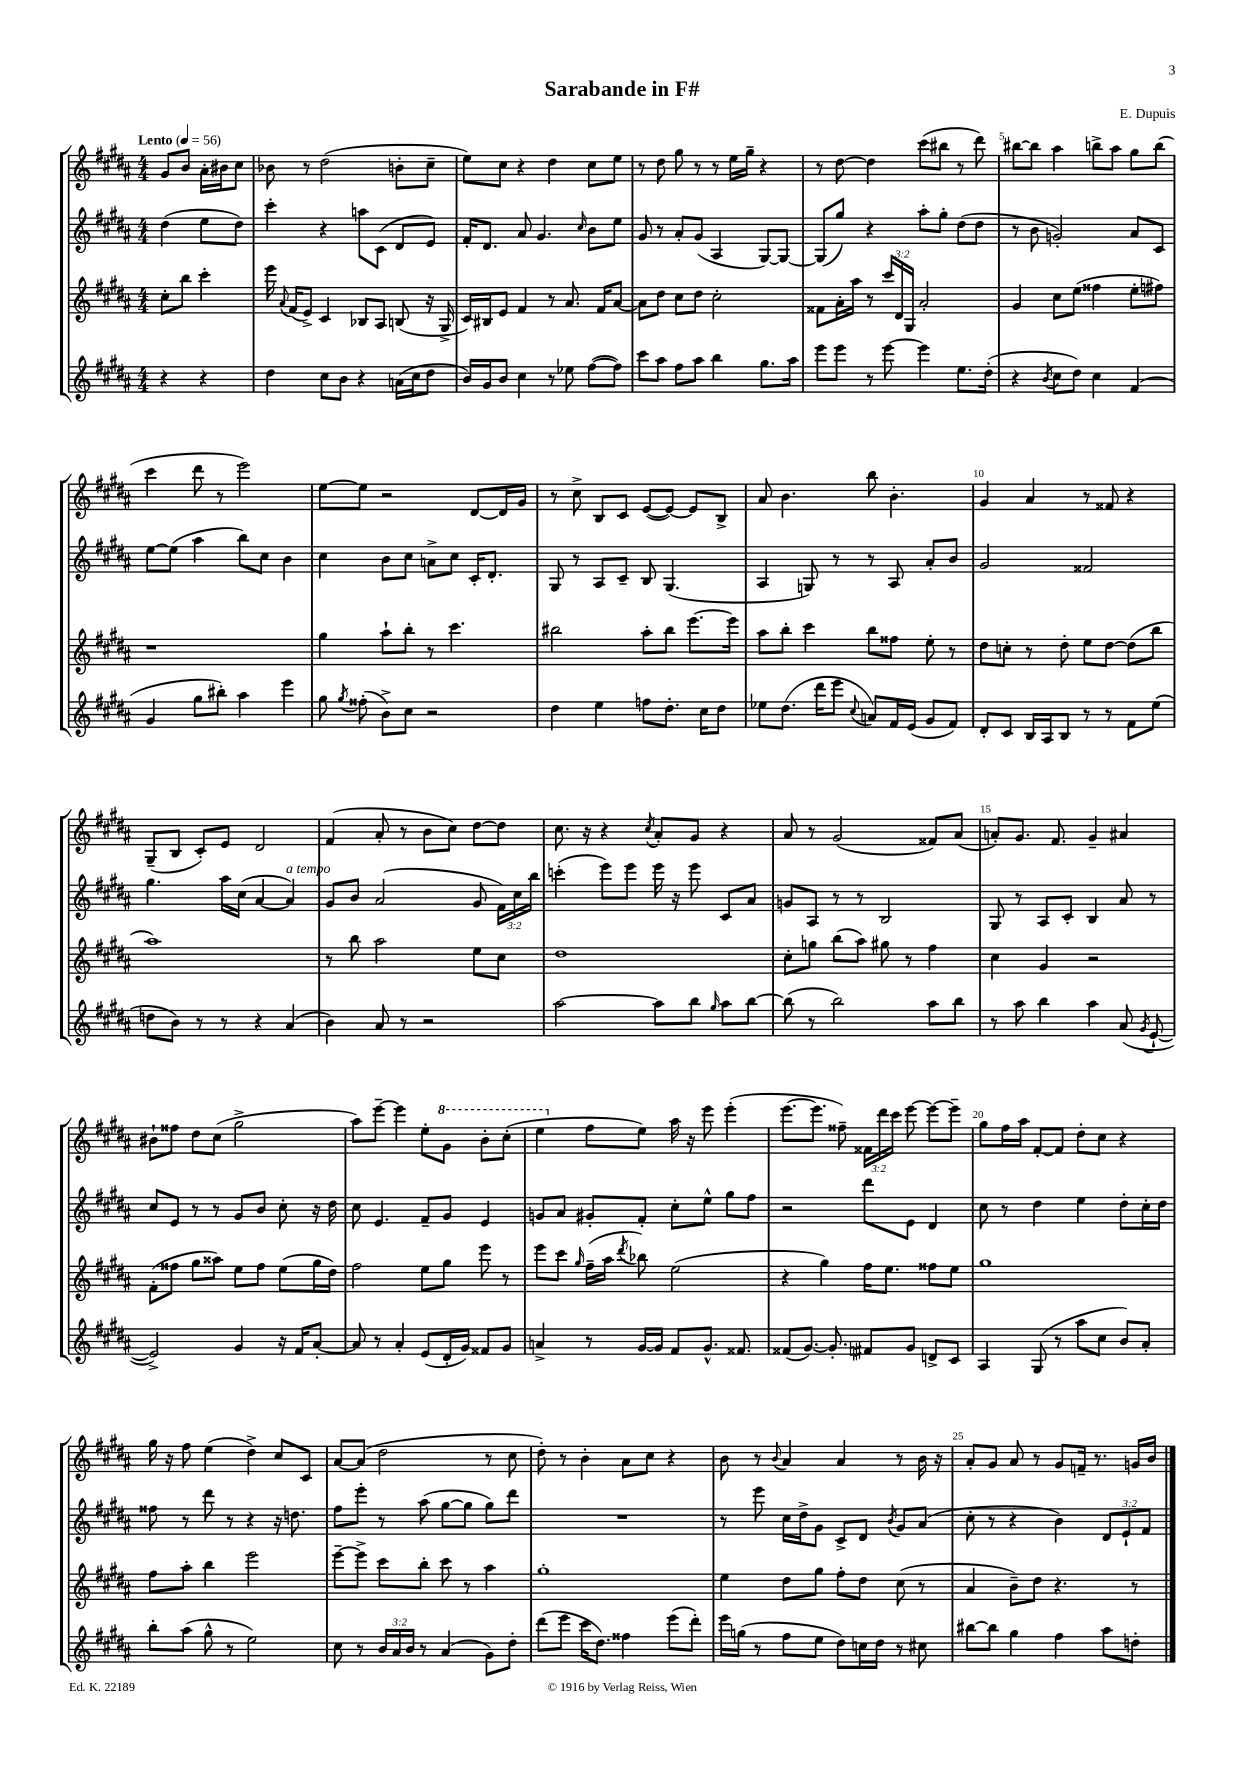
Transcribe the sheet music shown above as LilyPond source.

\header { title = "Sarabande in F#" composer = "E. Dupuis" }
<<
\new StaffGroup <<
\new Staff = "s0" {
    \clef treble \key b \major \numericTimeSignature \time 4/4 \override Staff.TupletNumber.text = #tuplet-number::calc-fraction-text \partial 2 \tempo "Lento" 4 = 56
    \autoBeamOff gis'8[ b'8] ais'16[-. bis'16 cis''8] |
    bes'8 r8 dis''2( b'8[-. cis''8]-- |
    e''8[) cis''8] r4 dis''4 cis''8[ e''8] |
    r8 dis''8 gis''8 r8 r8 e''16[ gis''16]-- r4 |
    r8 dis''8~ dis''4 cis'''8[( bis''8] r8 dis'''8) |
    bis''8[~ bis''8] ais''4 b''8[-> ais''8] gis''8[ b''8]( |
    cis'''4 dis'''8 r8 e'''2) |
    e''8[~ e''8] r2 dis'8[~ dis'16 gis'16] |
    r8 cis''8-> b8[ cis'8] e'8[~( e'8]~) e'8[ b8]-> |
    ais'8 b'4. b''8 b'4.-. |
    gis'4 ais'4 r8 fisis'8 r4 |
    gis8[--( b8] cis'8[-.) e'8] dis'2 |
    fis'4( ais'8-. r8 b'8[ cis''8]) dis''8[~ dis''8] |
    cis''8. r16 r4 \acciaccatura { cis''8 } ais'8[-. gis'8] r4 |
    ais'8 r8 gis'2( fisis'8[) ais'8]( |
    a'8[-.) gis'8.] fis'8. gis'4-- ais'4 |
    bis'8[-! fisis''8] dis''8[ cis''8]( gis''2-> |
    ais''8[) e'''8]~-- e'''4 e''8[-. \ottava #1 gis''8] b''8[-. cis'''8]-.( |
    e'''4 \ottava #0 fis''8[ e''8]) ais''16 r16 e'''8 e'''4-.( |
    e'''8.[~ e'''8.] fisis''8--) \tuplet 3/2 { fisis'16[ dis'''16 cis'''16] } e'''8~ e'''8[~ e'''8]-- |
    gis''8[ fis''16 ais''16] fis'8[~-. fis'8] dis''8[-. cis''8] r4 |
    gis''16 r16 fis''8 e''4( dis''4->) cis''8[ cis'8] |
    ais'8[~ ais'8]( dis''2 r8 cis''8 |
    dis''8-.) r8 b'4-. ais'8[ cis''8] r4 |
    b'8 r8 \appoggiatura { b'8 } ais'4 ais'4 r8 b'16 r16 |
    ais'8[-. gis'8] ais'8 r8 gis'8[ f'16]-- r8. g'16[ b'16] \bar "|." |
}
\new Staff = "s1" {
    \clef treble \key b \major \numericTimeSignature \time 4/4 \override Staff.TupletNumber.text = #tuplet-number::calc-fraction-text \partial 2
    \autoBeamOff dis''4( e''8[ dis''8]) |
    cis'''4-. r4 a''8[ cis'8]( dis'8[ e'8]) |
    fis'16[-. dis'8.] ais'8 gis'4. \grace { cis''16 } b'8[ e''8] |
    gis'8 r8 ais'8[-. gis'8]( ais4 gis8[~) gis8]~ |
    gis8[( gis''8]) r4 ais''8[-. gis''8]-. dis''8[( dis''8] |
    r8 b'8 g'2-.) ais'8[ cis'8] |
    e''8[~ e''8]( ais''4 b''8[) cis''8] b'4 |
    cis''4 b'8[ cis''8] a'8[-> cis''8] cis'16[-. dis'8.]-. |
    gis8 r8 ais8[ cis'8]-- b8 gis4.( |
    ais4 g8) r8 r8 ais8 ais'8[-. b'8] |
    gis'2 fisis'2 |
    gis''4. ais''16[ cis''16]( ais'4~ ais'4^\markup { \italic "a tempo" }) |
    gis'8[ b'8] ais'2( gis'8 \tuplet 3/2 { fis'16[) cis''16 b''16] } |
    c'''4-.( e'''8[) e'''8] e'''16 r16 e'''8 cis'8[ ais'8] |
    g'8[ ais8] r8 r8 b2 |
    gis8 r8 ais8[ cis'8]-. b4 ais'8 r8 |
    cis''8[ e'8] r8 r8 gis'8[ b'8] cis''8-. r16 dis''16 |
    cis''8 e'4. fis'8[-- gis'8] e'4 |
    g'8[ ais'8] gis'8[-. fis'8]-. cis''8[-. e''8]-^ gis''8[ fis''8] |
    r2 dis'''8[ e'8] dis'4 |
    cis''8 r8 dis''4 e''4 dis''8[-. cis''16-. dis''16] |
    fisis''8 r8 dis'''8 r8 r4 r16 d''8. |
    fis''8[ e'''8]-. r8 ais''8( gis''8[~ gis''8] gis''8[) dis'''8] |
    R1 |
    r8 e'''8 cis''16[ dis''16-> gis'8] cis'8[-> dis'8] \acciaccatura { b'8 } gis'8[ ais'8]( |
    cis''8-. r8 r4 b'4) \tuplet 3/2 { dis'8[ e'8-! fis'8] } \bar "|." |
}
\new Staff = "s2" {
    \clef treble \key b \major \numericTimeSignature \time 4/4 \override Staff.TupletNumber.text = #tuplet-number::calc-fraction-text \partial 2
    \autoBeamOff cis''8[-. b''8] cis'''4-. |
    e'''16 \appoggiatura { ais'8 } fis'16[( e'8]->) cis'4 bes8[ ais8] b8( r16 gis16-> |
    cis'16[) bis16 e'8] fis'4 r8 ais'8. fis'16[ ais'8]~ |
    ais'8[ dis''8] cis''8[ dis''8] cis''2-. |
    fisis'8[ ais'16-. ais''16] r8 \tuplet 3/2 { cis'''16[ dis'16 gis16] } ais'2-. |
    gis'4 cis''8[ e''8]( fisis''4 e''8[-. fis''8]) |
    r1 |
    gis''4 ais''8[-! b''8]-. r8 cis'''4. |
    bis''2 ais''8[-. bis''8] e'''8.[~ e'''16] |
    ais''8[ b''8]-. cis'''4 b''8[ fisis''8] e''8-. r8 |
    dis''8[ c''8]-. r8 dis''8-. e''8[ dis''8]~ dis''8[( b''8] |
    ais''1) |
    r8 b''8 ais''2 e''8[ cis''8] |
    dis''1 |
    cis''8[-. g''8] b''8[( ais''8]) gis''8 r8 fis''4 |
    cis''4 gis'4 r2 |
    fis'8[-.( fisis''8] gis''8[ aisis''8]) e''8[ fisis''8] e''8[( gis''16 dis''16]) |
    fis''2 e''8[ gis''8] e'''8 r8 |
    e'''8[ cis'''8] \grace { gis''16 } fis''16[--( ais''16] \acciaccatura { dis'''8 } bes''8) e''2( |
    r4 gis''4) fis''16[ e''8.] fisis''8[ e''8] |
    gis''1 |
    fis''8[ ais''8]-. b''4 e'''2 |
    e'''8[~-- e'''8]-> cis'''8[ b''8]-. cis'''8 r8 ais''4 |
    gis''1-. |
    e''4 dis''8[ gis''8] fis''8[-. dis''8] cis''8( r8 |
    ais'4 b'8[--) dis''8] r4. r8 \bar "|." |
}
\new Staff = "s3" {
    \clef treble \key b \major \numericTimeSignature \time 4/4 \override Staff.TupletNumber.text = #tuplet-number::calc-fraction-text \partial 2
    \autoBeamOff r4 r4 |
    dis''4 cis''8[ b'8] r4 a'16[( cis''16 dis''8] |
    b'16[) gis'16 b'8] cis''4 r8 ees''8 fis''8[~( fis''8]) |
    cis'''8[ ais''8] fis''8[ ais''8] b''4 gis''8.[ ais''16] |
    e'''8[ e'''8] r8 e'''8~ e'''4 e''8.[ dis''16]-.( |
    r4 \acciaccatura { b'8 } cis''8[ dis''8]) cis''4 fis'4( |
    gis'4 gis''8[ bis''8]-.) ais''4 e'''4 |
    gis''8 \acciaccatura { gis''8 } fisis''8-.( b'8[->) cis''8] r2 |
    dis''4 e''4 f''8[ dis''8.]-. cis''16[ dis''8] |
    ees''8[ dis''8.]( dis'''16[ e'''8] \appoggiatura { cis''8 } a'8[) fis'16 e'16]( gis'8[ fis'8]) |
    dis'8[-. cis'8] b16[ ais16 b8] r8 r8 fis'8[ e''8]( |
    d''8[ b'8]) r8 r8 r4 ais'4( |
    b'4) ais'8 r8 r2 |
    ais''2~ ais''8[ b''8] \grace { gis''16 } ais''8[ b''8]~ |
    b''8( r8 b''2) ais''8[ b''8] |
    r8 ais''8 b''4 ais''4 ais'8( \acciaccatura { gis'8 } e'8~-! |
    e'2->) gis'4 r16 fis'16[ ais'8]~-. |
    ais'8 r8 ais'4-. e'8[( dis'16-. gis'16]) fisis'8[ gis'8] |
    a'4-> r8 gis'16[~ gis'16] fis'8[ gis'8.]-^ fisis'8. |
    fisis'8[( gis'8.]~) gis'8.-. fis'8[ gis'8] d'8[-> cis'8] |
    ais4 gis8( r8 ais''8[ cis''8] b'8[) ais'8]-. |
    b''8[-. ais''8]( gis''8-^ r8 e''2) |
    cis''8 r8 \tuplet 3/2 { b'16[ ais'16 b'16] } r8 ais'4( gis'8[) dis''8]-. |
    dis'''8[( e'''8] cis'''16[ dis''8.]) fisis''4 e'''8[( dis'''8]-.) |
    e'''16[ g''16]( r8 fis''8[ e''8] dis''8[) c''16 dis''16] r8 cis''8 |
    bis''8[~ bis''8] gis''4 fis''4 ais''8[ d''8]-. \bar "|." |
}
>>
>>
\layout { \context { \Score \override BarNumber.break-visibility = ##(#f #t #t) barNumberVisibility = #(every-nth-bar-number-visible 5) } }
